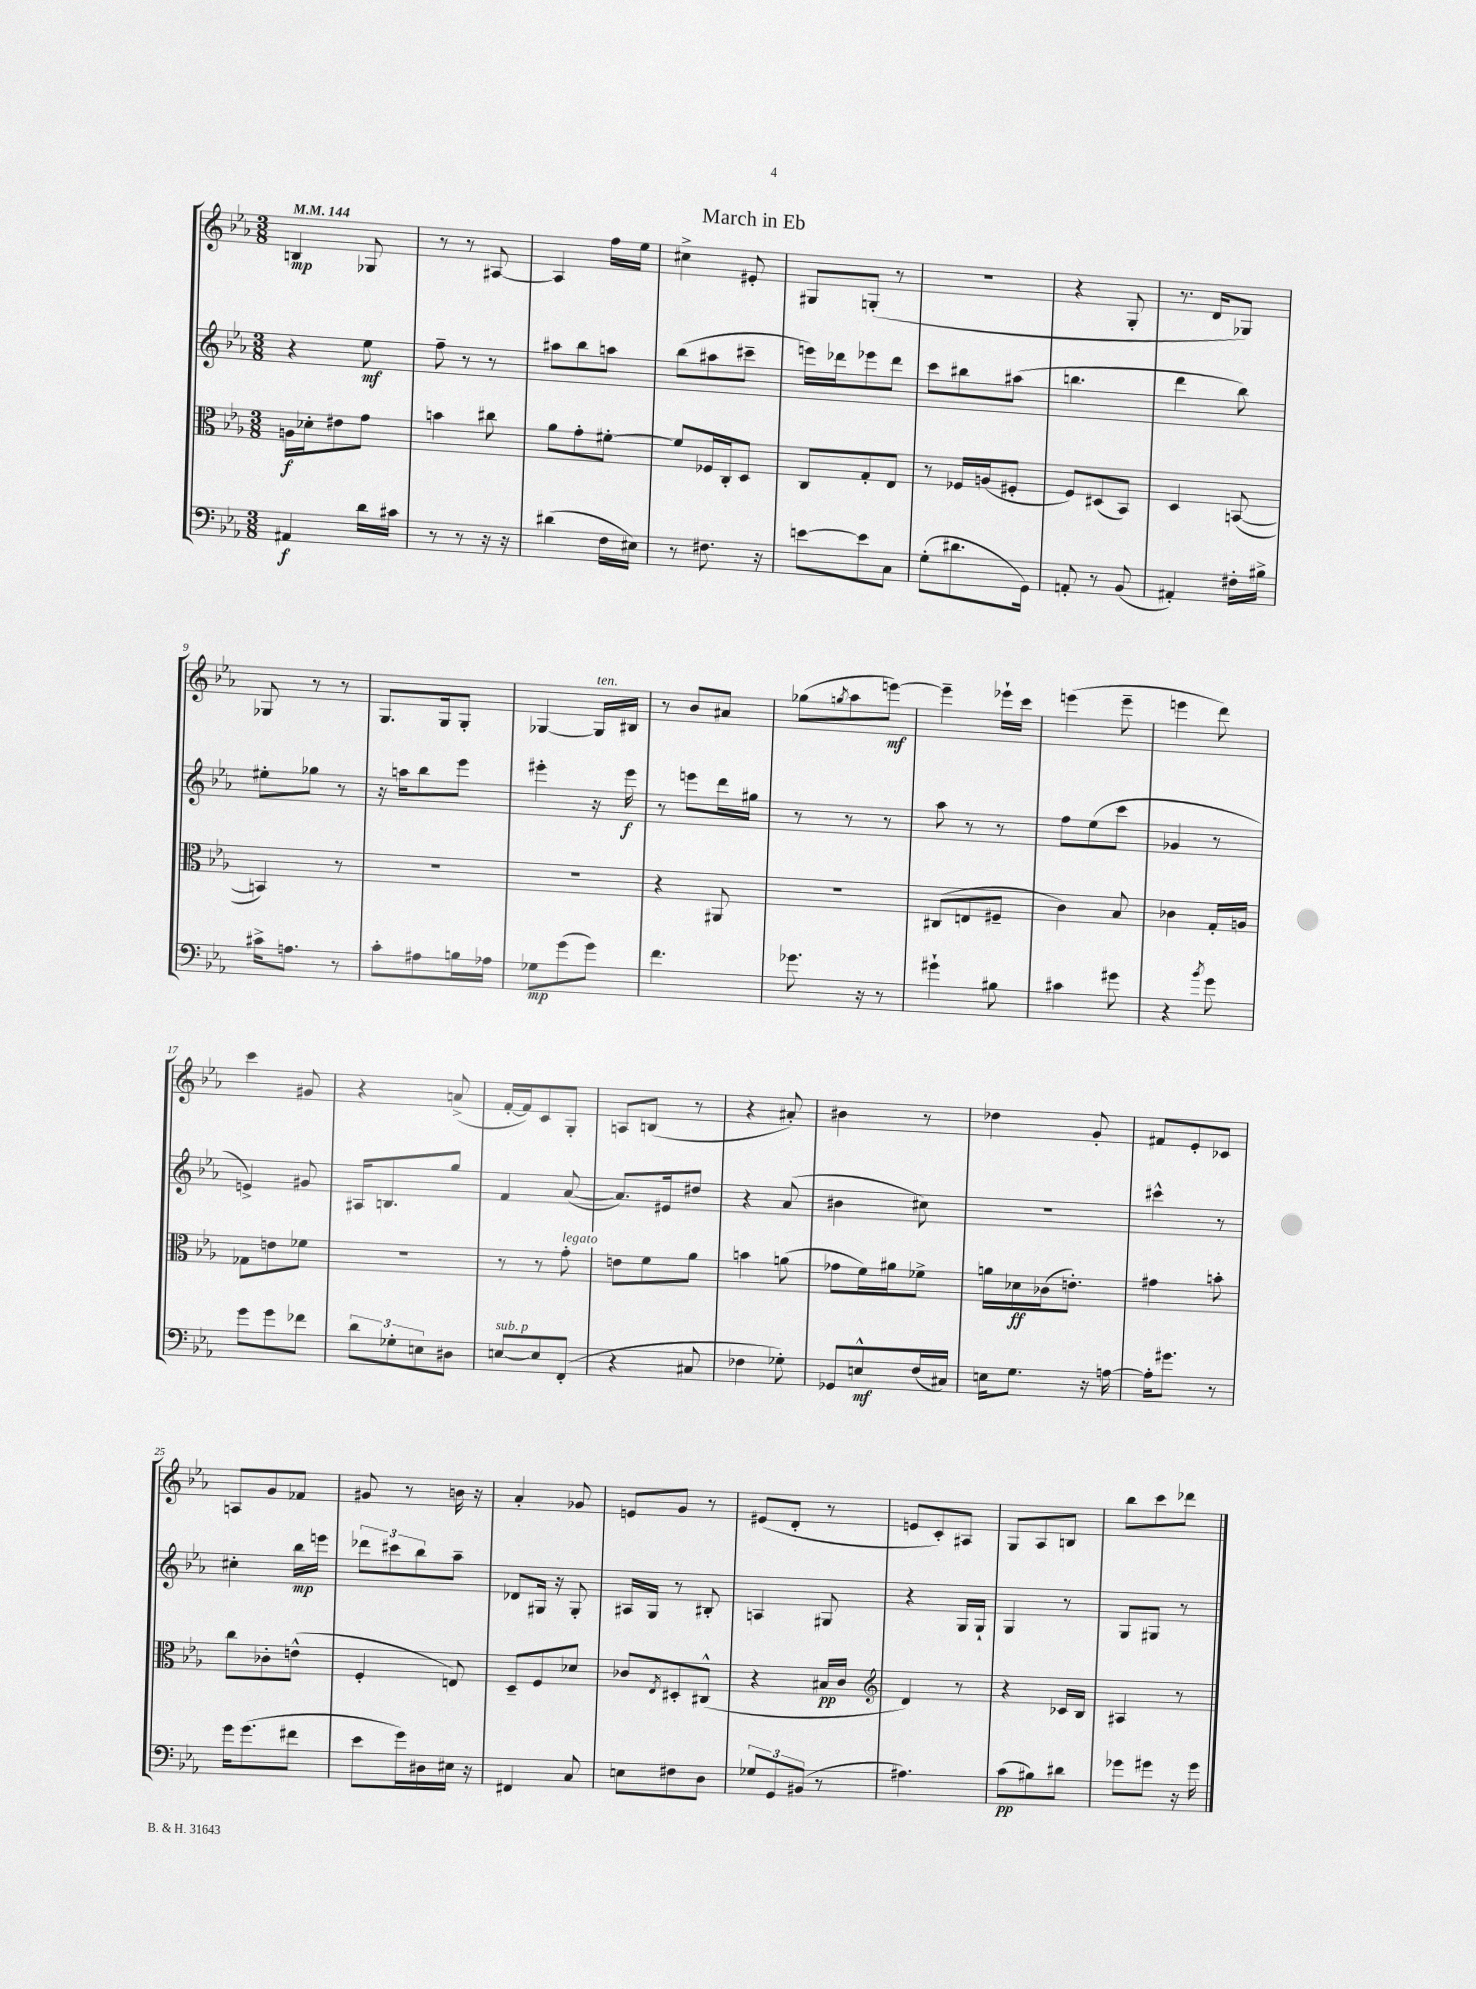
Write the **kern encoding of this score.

**kern	**dynam	**kern	**dynam	**kern	**dynam	**kern	**dynam
*part4	*part4	*part3	*part3	*part2	*part2	*part1	*part1
*staff4	*staff4	*staff3	*staff3	*staff2	*staff2	*staff1	*staff1
*clefF4	*	*clefC3	*	*clefG2	*	*clefG2	*
*k[b-e-a-]	*	*k[b-e-a-]	*	*k[b-e-a-]	*	*k[b-e-a-]	*
*M3/8	*	*M3/8	*	*M3/8	*	*M3/8	*
*MM144	*	*MM144	*	*MM144	*	*MM144	*
=1	=1	=1	=1	=1	=1	=1	=1
4AA#X/	f	16An\LL	f	4r	.	4Bn/	mp
.	.	16d-X'\J	.	.	.	.	.
.	.	8e#X\	.	.	.	.	.
16d\LL	.	8g\J	.	8ee-\	mf	8G-X/	.
16c#X\JJ	.	.	.	.	.	.	.
=2	=2	=2	=2	=2	=2	=2	=2
8r	.	4bn\	.	8ff~\	.	8r	.
8r	.	.	.	8r	.	8r	.
16r	.	8cc#X\	.	8r	.	[8A#X/	.
16r	.	.	.	.	.	.	.
=3	=3	=3	=3	=3	=3	=3	=3
(4d#X\	.	8a-\L	.	8aa#X\L	.	4A#/]	.
.	.	8g'\	.	8bb-\	.	.	.
16F\LL	.	[8f#X'\J	.	8aan\J	.	16ff\LL	.
16E#X\JJ)	.	.	.	.	.	16ee-\JJ	.
=4	=4	=4	=4	=4	=4	=4	=4
8r	.	8f#/L]	.	(8bb-\L	.	4cc#X^\	.
8.F#X\	.	16F-X/L	.	8aa#X\	.	.	.
.	.	16C'/J	.	.	.	.	.
.	.	8D/J	.	8ccc#X~\J	.	8e#X'/	.
16r	.	.	.	.	.	.	.
=5	=5	=5	=5	=5	=5	=5	=5
[8en\L	.	8C/L	.	16eeen\LL)	.	8G#X/L	.
.	.	.	.	16ddd-X\J	.	.	.
8e\]	.	8G'/	.	8eee-X\	.	(8Gn'/J	.
8C\J	.	8E-/J	.	8ddd-\J	.	8r	.
=6	=6	=6	=6	=6	=6	=6	=6
(8G'\L	.	8r	.	8ccc\L	.	4.r	.
8.d#X\	.	16F-X/LL	.	8bb#X\	.	.	.
.	.	(16An/J	.	.	.	.	.
.	.	8F#X'/J	.	(8aa#X\J	.	.	.
16GG\Jk)	.	.	.	.	.	.	.
=7	=7	=7	=7	=7	=7	=7	=7
8AAn'/	.	8F/L)	.	4.bbn\	.	4r	.
8r	.	(8D#X/	.	.	.	.	.
(8BB-/	.	8BB-/J)	.	.	.	8G'/	.
=8	=8	=8	=8	=8	=8	=8	=8
4AA#X'/)	.	4D/	.	4ddd\	.	8.r	.
.	.	.	.	.	.	16d/KL	.
16F#X'\LL	.	([8BBn/	.	8bb-\)	.	8G-X/J)	.
16B#X^\JJ	.	.	.	.	.	.	.
!!LO:LB:g=z
=9	=9	=9	=9	=9	=9	=9	=9
16c#X^\KL	.	4BBn/])	.	8ee#X'\L	.	8G-X/	.
8.An\J	.	.	.	.	.	.	.
.	.	.	.	8gg-X\J	.	8r	.
8r	.	8r	.	8r	.	8r	.
=10	=10	=10	=10	=10	=10	=10	=10
8c'\L	.	4.r	.	16r	.	8.G/L	.
.	.	.	.	16aan\KL	.	.	.
8A#X\	.	.	.	8bb-\	.	.	.
.	.	.	.	.	.	16G/k	.
16Bn\L	.	.	.	8eee-\J	.	8G'/J	.
16A-X\JJ	.	.	.	.	.	.	.
=11	=11	=11	=11	=11	=11	=11	=11
8G-X\L	mp	4.r	.	4eee#X'\	.	[4G-X/	.
(8g\	.	.	.	.	.	.	.
!	!	!	!	!	!	!LO:TX:a:i:t=ten.	!
8g\J)	.	.	.	16r	.	16G-/LL]	.
.	.	.	.	16eee#\	f	16B#X/JJ	.
=12	=12	=12	=12	=12	=12	=12	=12
4.f\	.	4r	.	8r	.	8r	.
.	.	.	.	8eeen\L	.	8b-/L	.
.	.	8AA#X/	.	16ddd\L	.	8a#X/J	.
.	.	.	.	16gg#X\JJ	.	.	.
=13	=13	=13	=13	=13	=13	=13	=13
8.g-X\	.	4.r	.	8r	.	(8gg-X\L	.
.	.	.	.	.	.	8qggn/	.
.	.	.	.	8r	.	8aa-\	.
16r	.	.	.	.	.	.	.
8r	.	.	.	8r	.	[8eeen\J)	mf
=14	=14	=14	=14	=14	=14	=14	=14
4g#X`\	.	(8C#X/L	.	8aa-\	.	4eee~\]	.
.	.	8En/	.	8r	.	.	.
8B#X\	.	8F#X~/J	.	8r	.	16eee-X`\LL	.
.	.	.	.	.	.	16ccc\JJ	.
=15	=15	=15	=15	=15	=15	=15	=15
4c#X\	.	4c\)	.	8ff\L	.	(4eeen\	.
.	.	.	.	(8ee-\	.	.	.
8g#X\	.	8B-/	.	8ccc\J	.	8eee~\	.
=16	=16	=16	=16	=16	=16	=16	=16
4r	.	4c-X\	.	4g-X/	.	4eeen\	.
8qb-/	.	.	.	.	.	.	.
8g\	.	16G'/LL	.	8r	.	8ddd\)	.
.	.	16An/JJ	.	.	.	.	.
!!LO:LB:g=z
=17	=17	=17	=17	=17	=17	=17	=17
8g\L	.	8G-X\L	.	4en^/)	.	4ccc\	.
8g\	.	8en\	.	.	.	.	.
8f-X\J	.	8f-X\J	.	8g#X/	.	8g#X/	.
=18	=18	=18	=18	=18	=18	=18	=18
12d\L	.	4.r	.	16A#X/KL	.	4r	.
.	.	.	.	8.Bn/	.	.	.
12G-X'\	.	.	.	.	.	.	.
12En\	.	.	.	.	.	.	.
8D#X\J	.	.	.	8gg/J	.	(8an^/	.
=19	=19	=19	=19	=19	=19	=19	=19
!LO:TX:a:i:t=sub. p	!	!	!	!	!	!	!
[8En/L	.	8r	.	4f/	.	[16f'/LL	.
.	.	.	.	.	.	16f/J])	.
8E/]	.	8r	.	.	.	8c/	.
!	!	!LO:TX:a:i:t=legato	!	!	!	!	!
(8FF'/J	.	8g'\	.	([8a-/	.	8G'/J	.
=20	=20	=20	=20	=20	=20	=20	=20
4r	.	8en\L	.	8.a-/L])	.	8An/L	.
.	.	8f\	.	.	.	(8Bn/J	.
.	.	.	.	16e#X/k	.	.	.
8C#X/	.	8a-\J	.	8dd#X/J	.	8r	.
=21	=21	=21	=21	=21	=21	=21	=21
4F-X\	.	4bn\	.	4r	.	4r	.
8G-X'\)	.	(8an\	.	(8a-/	.	8a#X'/)	.
=22	=22	=22	=22	=22	=22	=22	=22
8GG-X/L	.	8g-X\L	.	4b#X\	.	4b#X\	.
8En^^/	mf	16f\L)	.	.	.	.	.
.	.	16a#X\J	.	.	.	.	.
(16F/L	.	8f-X^\J	.	8cc#X\)	.	8r	.
16C#X/JJ)	.	.	.	.	.	.	.
=23	=23	=23	=23	=23	=23	=23	=23
16En\KL	.	16an\LL	.	4.r	.	4dd-X\	.
8.G\J	.	16d-X\	ff	.	.	.	.
.	.	(16c-X\J	.	.	.	.	.
.	.	8.en'\J)	.	.	.	.	.
16r	.	.	.	.	.	8g'/	.
[16An\	.	.	.	.	.	.	.
=24	=24	=24	=24	=24	=24	=24	=24
16A'\KL]	.	4g#X\	.	4ccc#X^^\	.	8f#X/L	.
8.g#X\J	.	.	.	.	.	.	.
.	.	.	.	.	.	8e-'/	.
8r	.	8bn'\	.	8r	.	8c-X/J	.
!!LO:LB:g=z
=25	=25	=25	=25	=25	=25	=25	=25
16g\KL	.	8cc\L	.	4cc#X'\	.	8An/L	.
(8.g\	.	.	.	.	.	.	.
.	.	8c-X'\	.	.	.	8g/	.
8f#X\J	.	(8en^^\J	.	16bb-\LL	mp	8f-X/J	.
.	.	.	.	16eeen\JJ	.	.	.
=26	=26	=26	=26	=26	=26	=26	=26
8e-\L	.	4F'/	.	12ddd-X\L	.	8g#X/	.
.	.	.	.	12ccc#X\	.	.	.
16g\L)	.	.	.	.	.	8r	.
.	.	.	.	12bb-\	.	.	.
16D#X\	.	.	.	.	.	.	.
16E#X\JJ	.	8En/)	.	8aa-~\J	.	16bn\	.
16r	.	.	.	.	.	16r	.
=27	=27	=27	=27	=27	=27	=27	=27
4FF#X/	.	8D~/L	.	8d-X/L	.	4a-'/	.
.	.	8F/	.	16G#X/Jk	.	.	.
.	.	.	.	16r	.	.	.
8C/	.	8d-X/J	.	8G#'/	.	8g-X/	.
=28	=28	=28	=28	=28	=28	=28	=28
8En\L	.	8c-X/L	.	16A#X/LL	.	8en/L	.
.	.	.	.	16G/JJ	.	.	.
.	.	8qE-/	.	.	.	.	.
8F#X\	.	8D#X'/	.	8r	.	8g/J	.
8D\J	.	(8C#X^^/J	.	8B#X'/	.	8r	.
=29	=29	=29	=29	=29	=29	=29	=29
12G-X/L	.	4r	.	4An/	.	(8e#X/L	.
12GG/	.	.	.	.	.	.	.
.	.	.	.	.	.	8d'/J	.
(12BB#X/J	.	.	.	.	.	.	.
8r	.	16B#X/LL	pp	8G#X/	.	8r	.
.	.	16c/JJ	.	.	.	.	.
=30	=30	=30	=30	=30	=30	=30	=30
*	*	*clefG2	*	*	*	*	*
4.A#X\)	.	4d/)	.	4r	.	8en/L	.
.	.	.	.	.	.	8c'/)	.
.	.	8r	.	16G/LL	.	8A#X/J	.
.	.	.	.	16G`/JJ	.	.	.
=31	=31	=31	=31	=31	=31	=31	=31
(8c\L	pp	4r	.	4G/	.	8G/L	.
8B#X\)	.	.	.	.	.	8A-/	.
8d#X\J	.	16c-X/LL	.	8r	.	8Bn/J	.
.	.	16B-/JJ	.	.	.	.	.
=32	=32	=32	=32	=32	=32	=32	=32
8g-X\L	.	4A#X/	.	8G/L	.	8bb-\L	.
8g#X\J	.	.	.	8G#X/J	.	8ccc\	.
16r	.	8r	.	8r	.	8ddd-X\J	.
16g#\	.	.	.	.	.	.	.
==	==	==	==	==	==	==	==
*-	*-	*-	*-	*-	*-	*-	*-
